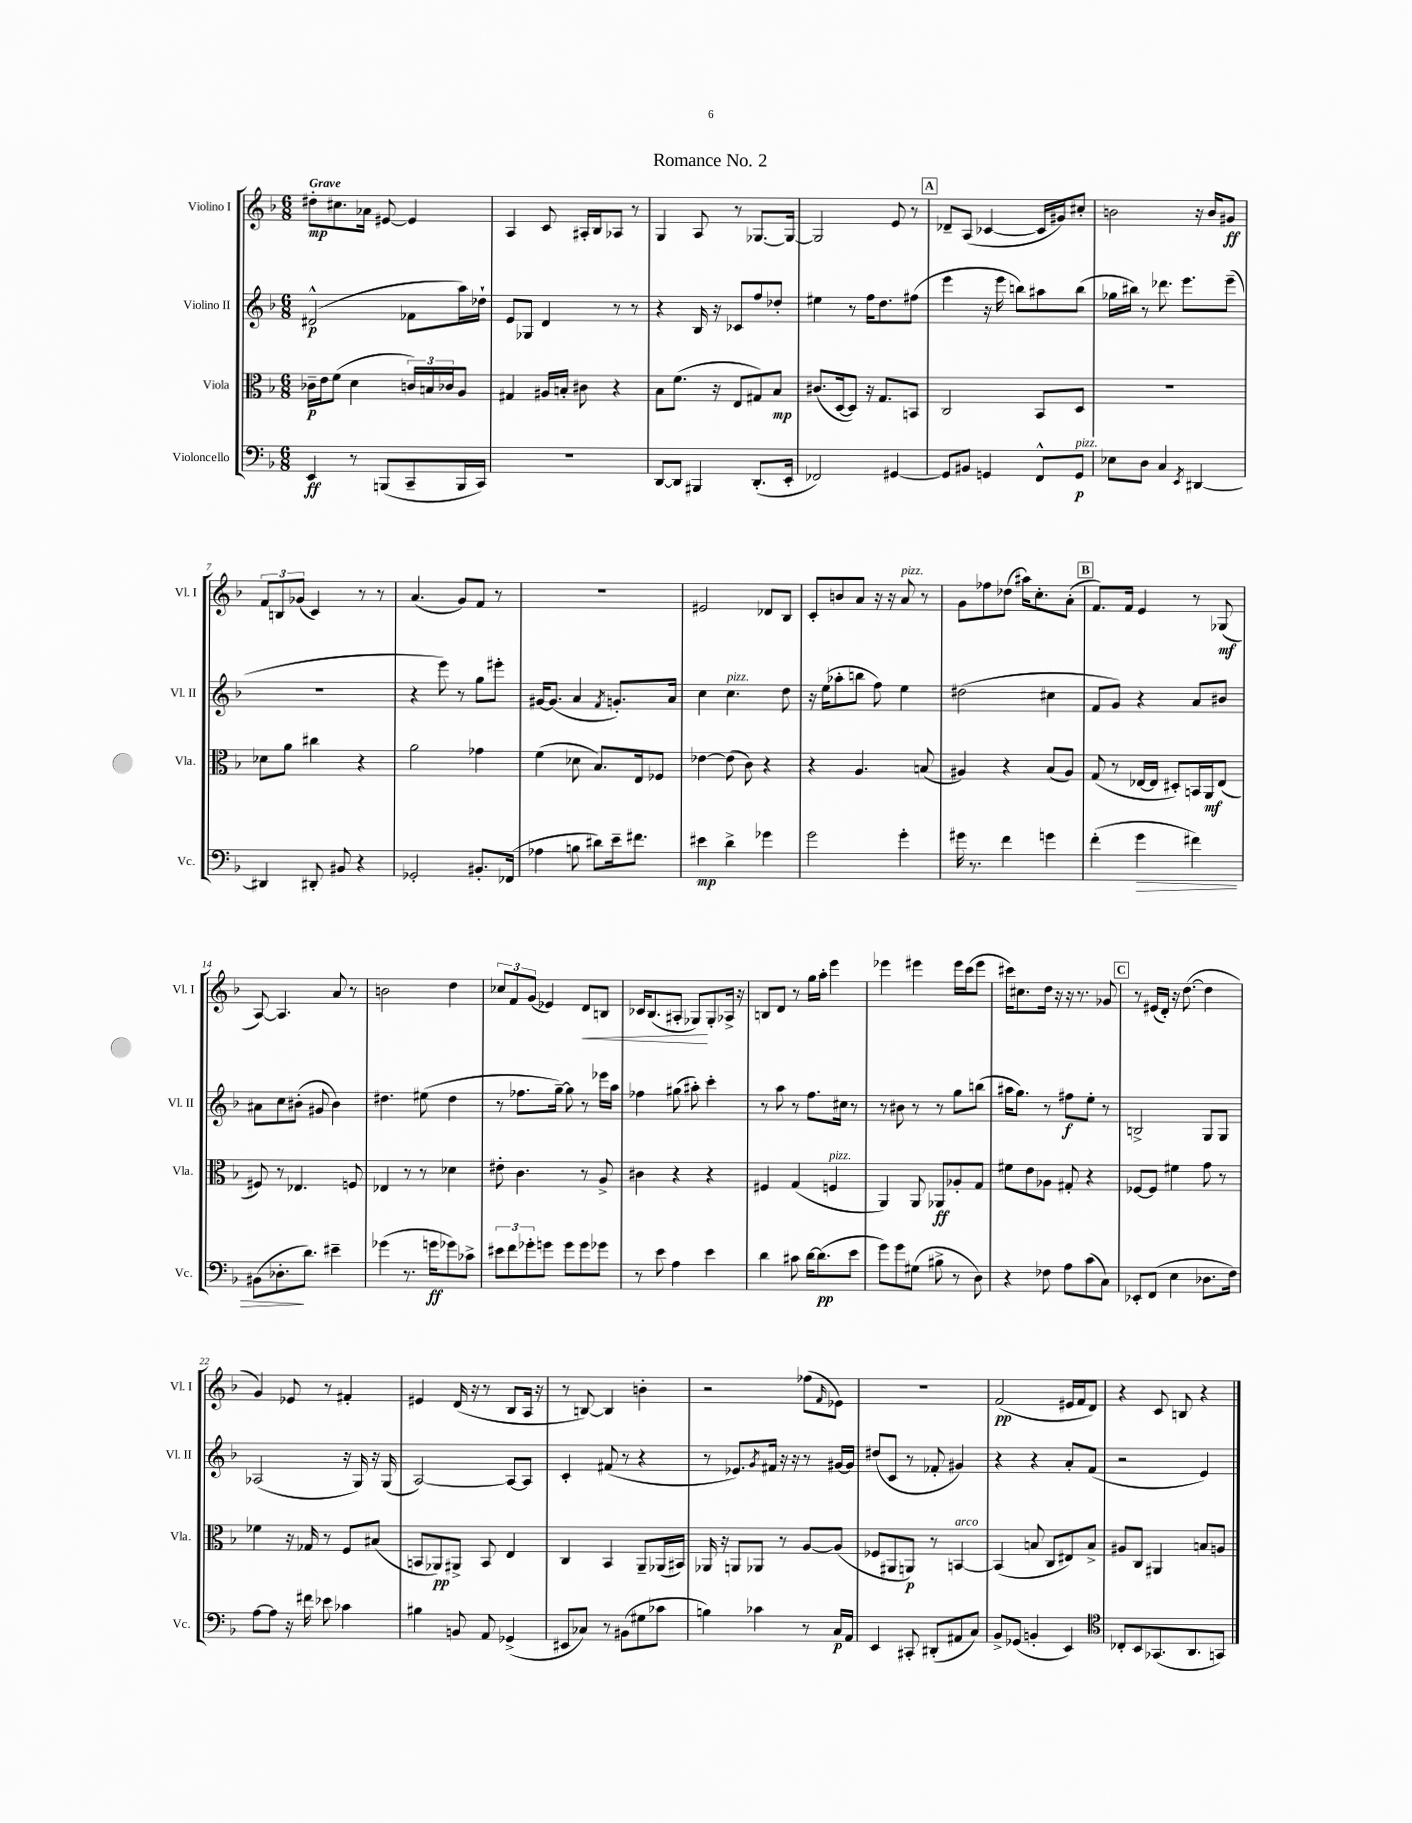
\header { title = "Romance No. 2" }
<<
\new StaffGroup <<
\new Staff = "s0" \with { instrumentName = "Violino I" shortInstrumentName = "Vl. I" } {
    \clef treble \key f \major \numericTimeSignature \time 6/8 \tempo "Grave"
    dis''8-.\mp cis''8. aes'16 eis'8~ eis'4 |
    a4 c'8 ais16-. bes16 aes8 r8 |
    g4 a8 r8 ges8.~ ges16~ |
    ges2 e'8 r8 |
    \mark \markup { \box "A" } des'8-- a8( ces'4~ ces'16 gis'16) cis''8-. |
    b'2 r16 b'16 gis'8\ff |
    \tuplet 3/2 { f'8 b8 ges'8( } c'4) r8 r8 |
    a'4.( g'8) f'8 r8 |
    R2. |
    eis'2 des'8 bes8 |
    c'8-. b'8 a'8 r16 r16 a'8^\markup { \italic "pizz." } r8 |
    g'8 fes''8 des''8( ais''16) c''8.-. a'8-.( |
    \mark \markup { \box "B" } f'8.) f'16 e'4 r8 ges8\mf( |
    a8~) a4. a'8 r8 |
    b'2 d''4 |
    \tuplet 3/2 { ces''8 f'8 g'8( } ees'4) d'8\< b8 |
    ces'16 bes8.( ais8-. ges8\!) ges8-. aes16-> r16 |
    b8 d'8 r8 g''16 a''16-. e'''4 |
    ees'''4 eis'''4 eis'''16 c'''16( eis'''8 |
    cis'''16) cis''8. d''16 r16 r16 r8. ges'8 |
    \mark \markup { \box "C" } r8 eis'16( d'16-.) r16 d''8.~( d''4 |
    g'4) ees'8 r8 fis'4-. |
    eis'4 d'16( r16 r8 bes8 a16 r16 |
    r8 b8~) b4 b'4-. |
    r2 fes''8( \grace { f'16 } ees'8) |
    R2. |
    f'2\pp( eis'16 f'16 d'8) |
    r4 c'8 b8 r4 \bar "|." |
}
\new Staff = "s1" \with { instrumentName = "Violino II" shortInstrumentName = "Vl. II" } {
    \clef treble \key f \major \numericTimeSignature \time 6/8
    dis'2-^\p( fes'8 a''16) des''16-! |
    e'8 ges8 d'4 r8 r8 |
    r4 bes16 r16 ces'8 f''8 des''8-. |
    eis''4 r8 f''16 d''8. fis''8( |
    \mark \markup { \box "A" } e'''4 r16 e'''16 b''8) ais''8 b''8( |
    ges''16 bis''16) r8 des'''8. e'''8. e'''8--( |
    R2. |
    r4 e'''8) r8 g''8 eis'''8-. |
    gis'16~ gis'8.( a'4 \acciaccatura { f'8 } g'8.-.) a'16 |
    c''4 c''4.^\markup { \italic "pizz." } d''8 |
    r16 e''16( aes''8-. b''8 f''8) e''4 |
    dis''2( cis''4 |
    \mark \markup { \box "B" } f'8 g'8) r4 a'8 bis'8 |
    ais'8 c''8 bis'8-.( gis'8 bis'4) |
    dis''4. eis''8( dis''4 |
    r8 fes''8. g''16~--) g''8 r8 ees'''16 a''16 |
    fes''4 gis''8( ais''8-.) c'''4-. |
    r8 a''8 r8 f''8. cis''16 r8 |
    r8 bis'8 r8 r8 g''8 b''8( |
    ais''16 g''8.) r8 fis''8\f e''8-. r8 |
    \mark \markup { \box "C" } b2-> g8 g8 |
    aes2( r16 g16) r16 g16( |
    a2~) a8~ a8 |
    c'4-. fis'8( r8 r4 |
    r8 ees'8.) \acciaccatura { g'8 } fis'16 r16 r16 r8 gis'16~ gis'16 |
    dis''8( c'8 r8 fes'8-. gis'4) |
    r4 r4 a'8-. f'8( |
    r2 e'4) \bar "|." |
}
\new Staff = "s2" \with { instrumentName = "Viola" shortInstrumentName = "Vla." } {
    \clef alto \key f \major \numericTimeSignature \time 6/8
    ces'16--\p e'16 f'8( d'4 \tuplet 3/2 { c'16) b16 ces'16 } a8 |
    gis4 ais16 b16-. cis'8 r4 |
    bes8 f'8.( r16 e8 gis8) bes8\mp |
    cis'8.( d16~ d8) r16 g8. b,8 |
    \mark \markup { \box "A" } c2 bes,8 d8 |
    R2. |
    des'8 a'8 cis''4 r4 |
    a'2 ges'4 |
    f'4( des'8 bes8.) e16 fes8 |
    ees'4~ ees'8( c'8) r4 |
    r4 a4. b8( |
    ais4) r4 bes8( ais8) |
    \mark \markup { \box "B" } g8( r8 ees16~ ees16 dis8-.) b,16 a,16\mf ees8( |
    fis8) r8 ees4. f8 |
    ees4 r8 r8 des'4 |
    eis'8-. c'4. r8 a8-> |
    cis'4 r4 r4 |
    fis4 g4( f4^\markup { \italic "pizz." } |
    a,4) a,8 aes,8\ff aes8-. g8 |
    fis'8 e'8 aes8 gis8-. r4 |
    \mark \markup { \box "C" } fes8~ fes8 fis'4 g'8 r8 |
    fes'4 r16 ges16 r8 f8 bis8( |
    b,8 aes,8\pp) ais,8-> b,8 e4 |
    c4 bes,4 a,8-- aes,16( bis,16) |
    aes,16 r16 a,8 aes,8 r8 a8~ a8( |
    fes8 ais,8 a,8\p) r8 b,4~^\markup { \italic "arco" } |
    b,4( b8 c8 eis8) b8-> |
    ais8 c8 ais,4 b8 a8 \bar "|." |
}
\new Staff = "s3" \with { instrumentName = "Violoncello" shortInstrumentName = "Vc." } {
    \clef bass \key f \major \numericTimeSignature \time 6/8
    e,4\ff r8 b,,8( c,8-- b,,16 c,16) |
    R2. |
    d,8~ d,8 bis,,4 d,8.-.( e,16-. |
    fes,2) gis,4~ |
    \mark \markup { \box "A" } gis,8 bis,8 g,4 f,8-^ g,8\p^\markup { \italic "pizz." } |
    ees8 d8 c4 \acciaccatura { e,8 } dis,4~ |
    dis,4 dis,8-. bis,8 r4 |
    ges,2-. bis,8.-. fes,16( |
    aes4 b8 dis'8) e'16-- fis'8. |
    eis'4\mp d'4-> ges'4 |
    g'2 g'4-. |
    gis'16 r8. f'4 g'4 |
    \mark \markup { \box "B" } f'4-.( g'4\> fis'4) |
    bis,8( des8.-.\! d'8.) eis'4-- |
    ges'4( r8. g'16\ff ges'8) ces'8-> |
    \tuplet 3/2 { eis'8 f'8 ges'8-. } g'8 g'8 g'8 ges'8 |
    r8 e'8 a4 e'4 |
    d'4 cis'8 d'16~ d'8.\pp( e'8 |
    g'8) g'8 gis8( bis8-> r8 d8) |
    r4 fes8 a8 c'8( c8) |
    \mark \markup { \box "C" } ees,8-. f,8( e4 des8. f16) |
    a8~ a8 r16 fis'16 ees'8 ces'4 |
    bis4 b,8 a,8 ges,4->( |
    eis,8 ces8) r8 bis,8( gis8 ces'8 |
    b4) ces'4 r8 c16\p a,16 |
    e,4 cis,8-. dis,8-.( ais,8 c8) |
    bes,8-> ges,8( b,4-. e,4) |
    \clef tenor ces8-. bes,8 ges,8.( a,8. g,8) \bar "|." |
}
>>
>>
